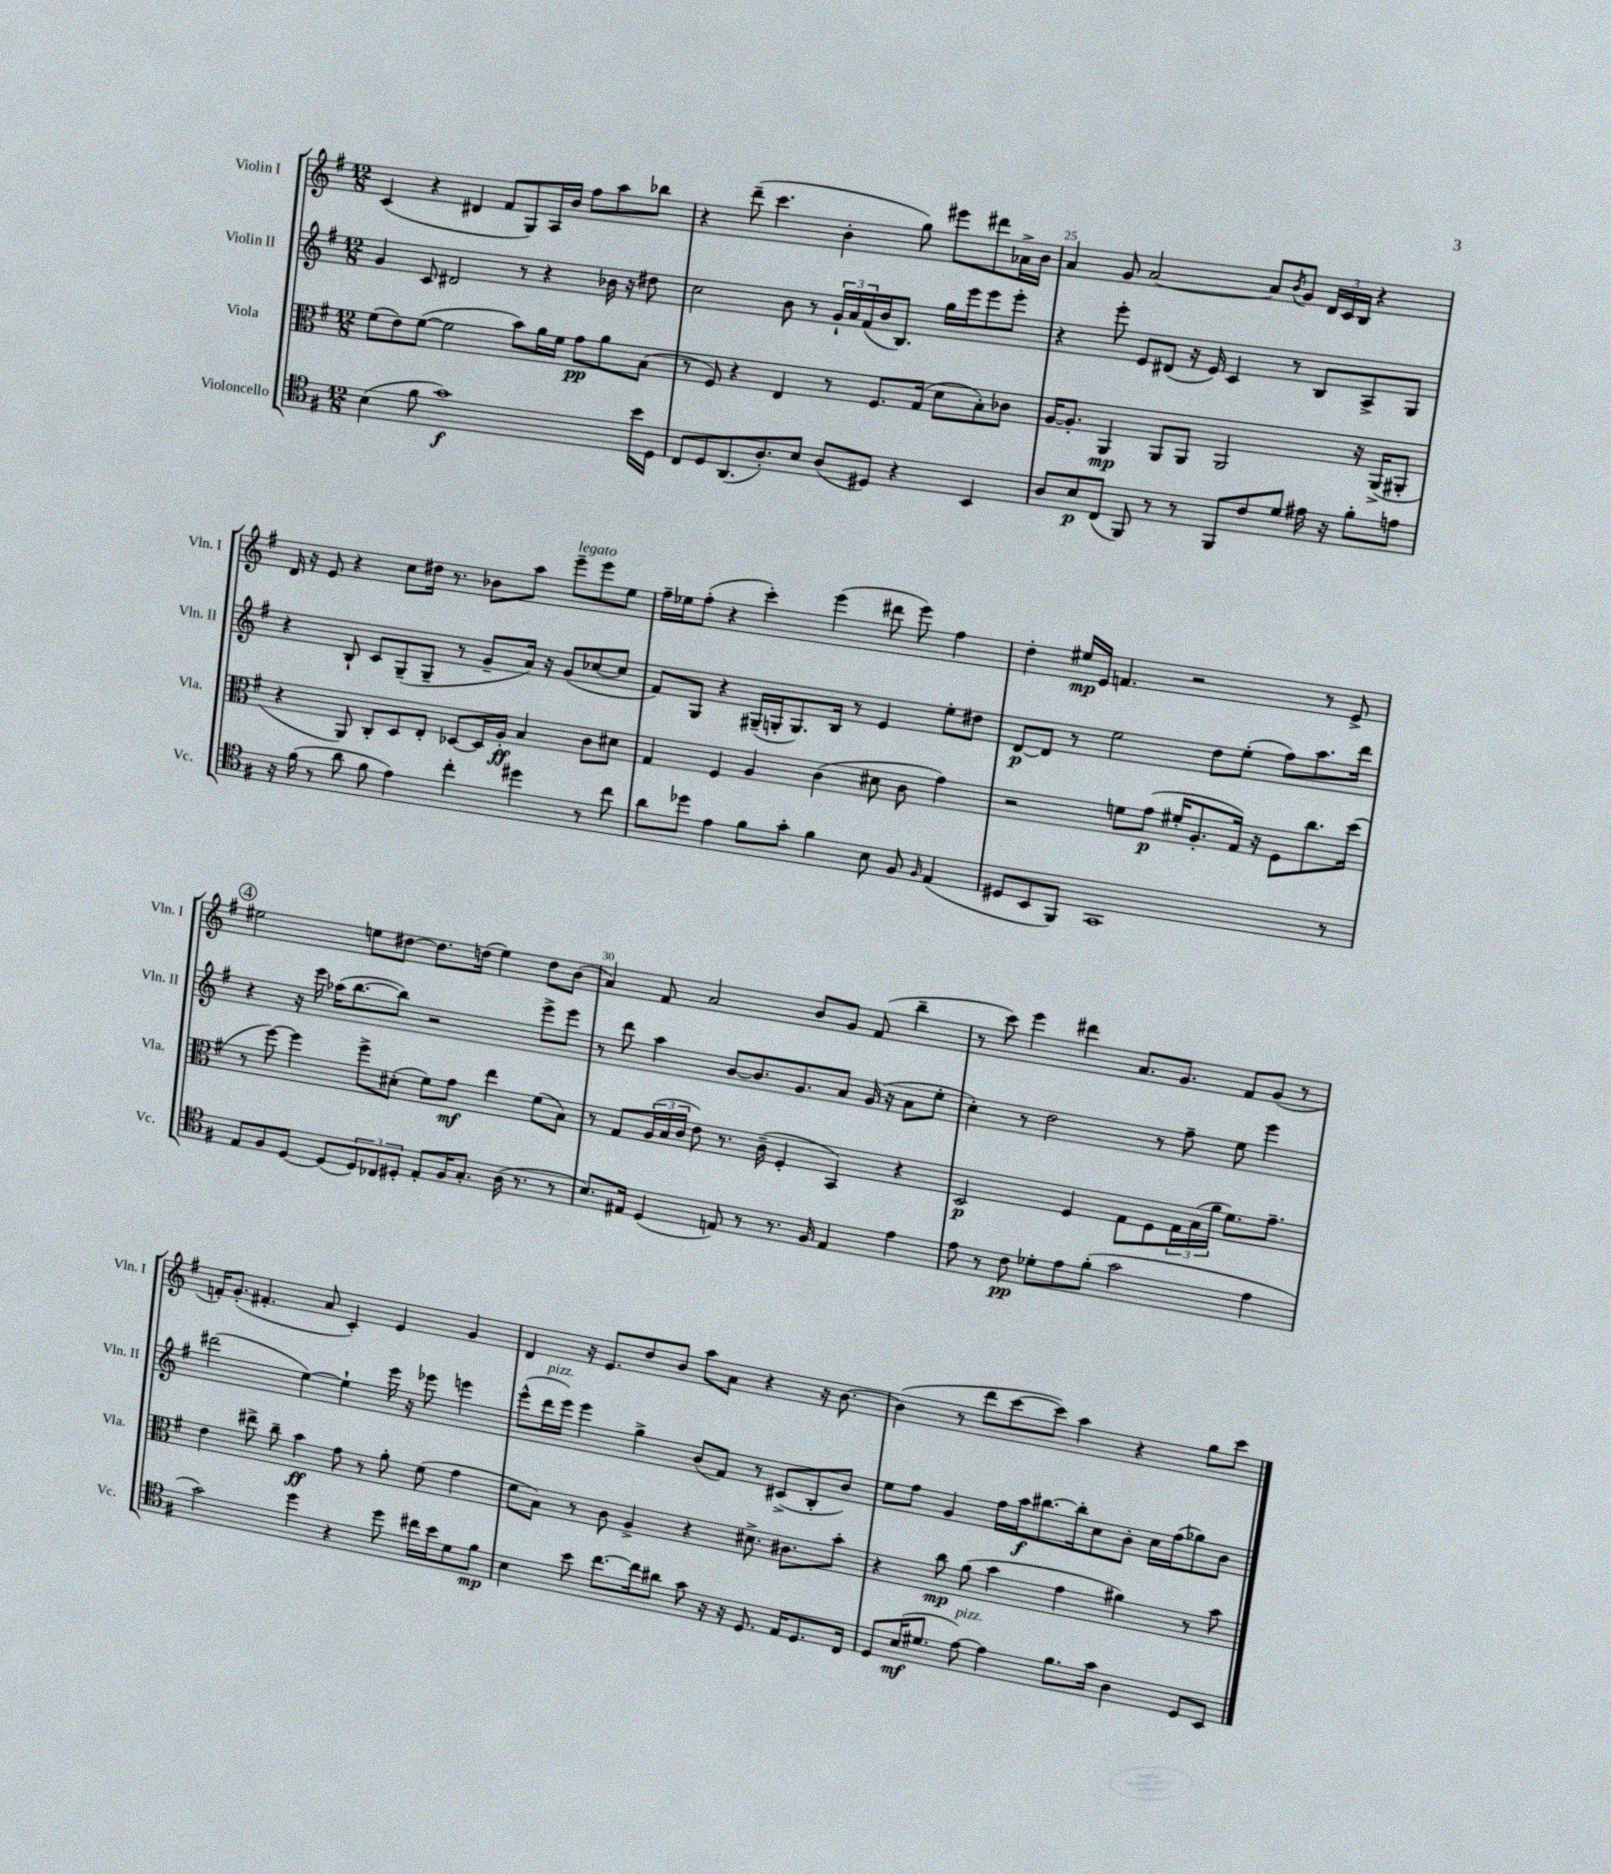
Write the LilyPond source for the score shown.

<<
\new StaffGroup <<
\new Staff = "s0" \with { instrumentName = "Violin I" shortInstrumentName = "Vln. I" } {
    \clef treble \key g \major \numericTimeSignature \time 12/8
    c'4( r4 dis'4 fis'8 g8) a16 b'16 fis''8 a''8 bes''8 |
    r4 d'''8--( c'''4. b'4-. g''8) eis'''8 dis'''8 aes'16-> b'16 |
    a'4 g'8 a'2~ a'8 \acciaccatura { b'8 } g'8 \tuplet 3/2 { d'16 c'16 b16 } r4 |
    d'16 r16 e'8 r4 c''8 dis''16 r8. bes'8 a''8 e'''8--^\markup { \italic "legato" } e'''8 e''8 |
    fis''16-- ees''16 fis''8-.( r4 c'''4-.) e'''4( dis'''8 e'''8) fis''4 |
    d''4-. eis''16\mp e'16 f'4. r2 r8 e'8-> |
    \mark \markup { \circle "4" } eis''2 e''8 dis''8~ dis''8. d''16( e''4) d''8 b'8( |
    a'4) fis'8 a'2 b'8 g'8 fis'8( b''4-- |
    r8 c'''8) e'''4 dis'''4 a'8. g'8. fis'8 g'8( r8 |
    f'16-.) g'8.-.( fis'4.-. a'8 c'4-.) e'4 g'4 |
    d'4 r16 e'8. d''8 b'8 a''8 a'8 r4 r16 b'8.~ |
    b'4( r8 d'''8 c'''8~ c'''8) a''4 r4 g''8 c'''8 \bar "|." |
}
\new Staff = "s1" \with { instrumentName = "Violin II" shortInstrumentName = "Vln. II" } {
    \clef treble \key g \major \numericTimeSignature \time 12/8
    g'4 c'8 dis'2 r8 r4 bes'16 r16 dis''8 |
    c''2 b'8 r8 \tuplet 3/2 { g'16-! a'16 fis'16( } b'16 b8.) g''16 e'''16 e'''8 e'''8-. |
    r4 e'''8-. e'8 dis'8( r16 e'16) c'4 r8 b8 a8-> g8 |
    r4 b8-! c'8 g8--( g8-- r8 g'8-- a'16) r16 g'8( ces''8~ ces''8 |
    fis'8) g8 r4 gis16--( g16-. g8.) b16 r8 e'4 e''8-. dis''8 |
    d'8~\p d'8 r8 e''2 d''8 e''8-.( fis''8) a''8. d'''16 |
    \mark \markup { \circle "4" } r4 r16 e'''16 aes''16( b''8.~ b''8) r2 e'''8-> e'''8 |
    r8 d'''8 a''4 b'8~ b'8. g'8. a'8 g'16( r16 a'8 e''8-. |
    c''4-.) r8 d''2 r8 fis''8-- e''8 e'''4 |
    dis'''2( e''4~) e''4-! e'''16 r16 ees'''8 e'''4 |
    e'''8-^( d'''16^\markup { \italic "pizz." } e'''16) e'''4 g''4-> b'8( fis'8) r8 cis'8->( b8-. b'8) |
    e''8 fis''8 g'4 fis''16 a''16\f bis''8.~ bis''16-. c''8 b'8-. c''16 fis''16( ges''8) b'8 \bar "|." |
}
\new Staff = "s2" \with { instrumentName = "Viola" shortInstrumentName = "Vla." } {
    \clef alto \key g \major \numericTimeSignature \time 12/8
    fis'8( e'8) fis'8~( fis'2 b'8) a'16 fis'16 g'8\pp a'8 b8( |
    r8 fis8) r4 e4 r8 fis8. g16( d'8 b8-.) ces'8 |
    a16~ a8.-. a,4\mp a,8 a,8 a,2 r16 a,16->( ais,8-. |
    r4 a,8) c8-. d8 e8-. des8~ des16 a16-.\ff b4 c'8 dis'8 |
    g4 fis4 a4 c'4( dis'8 c'8 g'4) |
    r2 f'8 g'8\p( fis'16-. a8.-. g16) r16 fis8 c''8. d''16( |
    \mark \markup { \circle "4" } r8 fis''8~) fis''4 fis''8-> dis'8-.( fis'8) g'8\mf e''4 fis'8( b8) |
    r8 g8 \tuplet 3/2 { a16( b16 c'16 } e'8) r8. c'16--( fis4-. b,4) r4 |
    d2\p fis4 g8 fis8 \tuplet 3/2 { g16 b16( a'16 } fis'8.) g'8.-- |
    e'4 eis''8-> c''8-- b'4\ff g'8 r8 a'8-. fis'8( g'4 |
    fis'8 b8) r8 c'8 a4-> r4 dis'8.-> cis'8. b'8-. |
    r4 c''8\mp a'8( b'4 g'4 ais'4) r8 b'8 \bar "|." |
}
\new Staff = "s3" \with { instrumentName = "Violoncello" shortInstrumentName = "Vc." } {
    \clef tenor \key g \major \numericTimeSignature \time 12/8
    b4( fis'8 g'1\f) b'16 d16 |
    c8 d8 a,8.( a8.-.) b8 a8( dis8) r4 b,4 |
    a8 b8\p c8( fis,8) r8 r8 fis,8 c'8 d'8 eis'16 r16 fis'8-. e'8 |
    r16 fis'16( r8 a'8 fis'8 e'4) c''4-. dis''4 r8 c''8 |
    a'8 des''8 e'4 fis'8 g'8-. fis'4 b8 fis8 \grace { fis16 } e4( |
    dis8 b,8 fis,8) g,1 r8 |
    \mark \markup { \circle "4" } e8 fis8 d8~ d8( \tuplet 3/2 { d8) ces8 dis8-. } e8-. fis16 g8.-. a16( r8. r8 |
    b8.) eis16 d4( e8) r8 r8. fis16 e4 e'4 |
    e'8 r8 c'8\pp des'8-. e'8 fis'8-.( g'2 e'4 |
    g'2) d''4 r4 d''8 cis''16 b'16 d'8 fis'8\mp |
    b4 b'8 c''8.~ c''16 ais'8 g'8 r16 r16 d8. e16 d8. c16 |
    d8 b16\mf( dis'8. e'8~^\markup { \italic "pizz." }) e'4 fis'8. g'16 a4 d8 b,8 \bar "|." |
}
>>
>>
\layout { \context { \Score currentBarNumber = #23 \override BarNumber.break-visibility = ##(#f #t #t) barNumberVisibility = #(every-nth-bar-number-visible 5) } }
